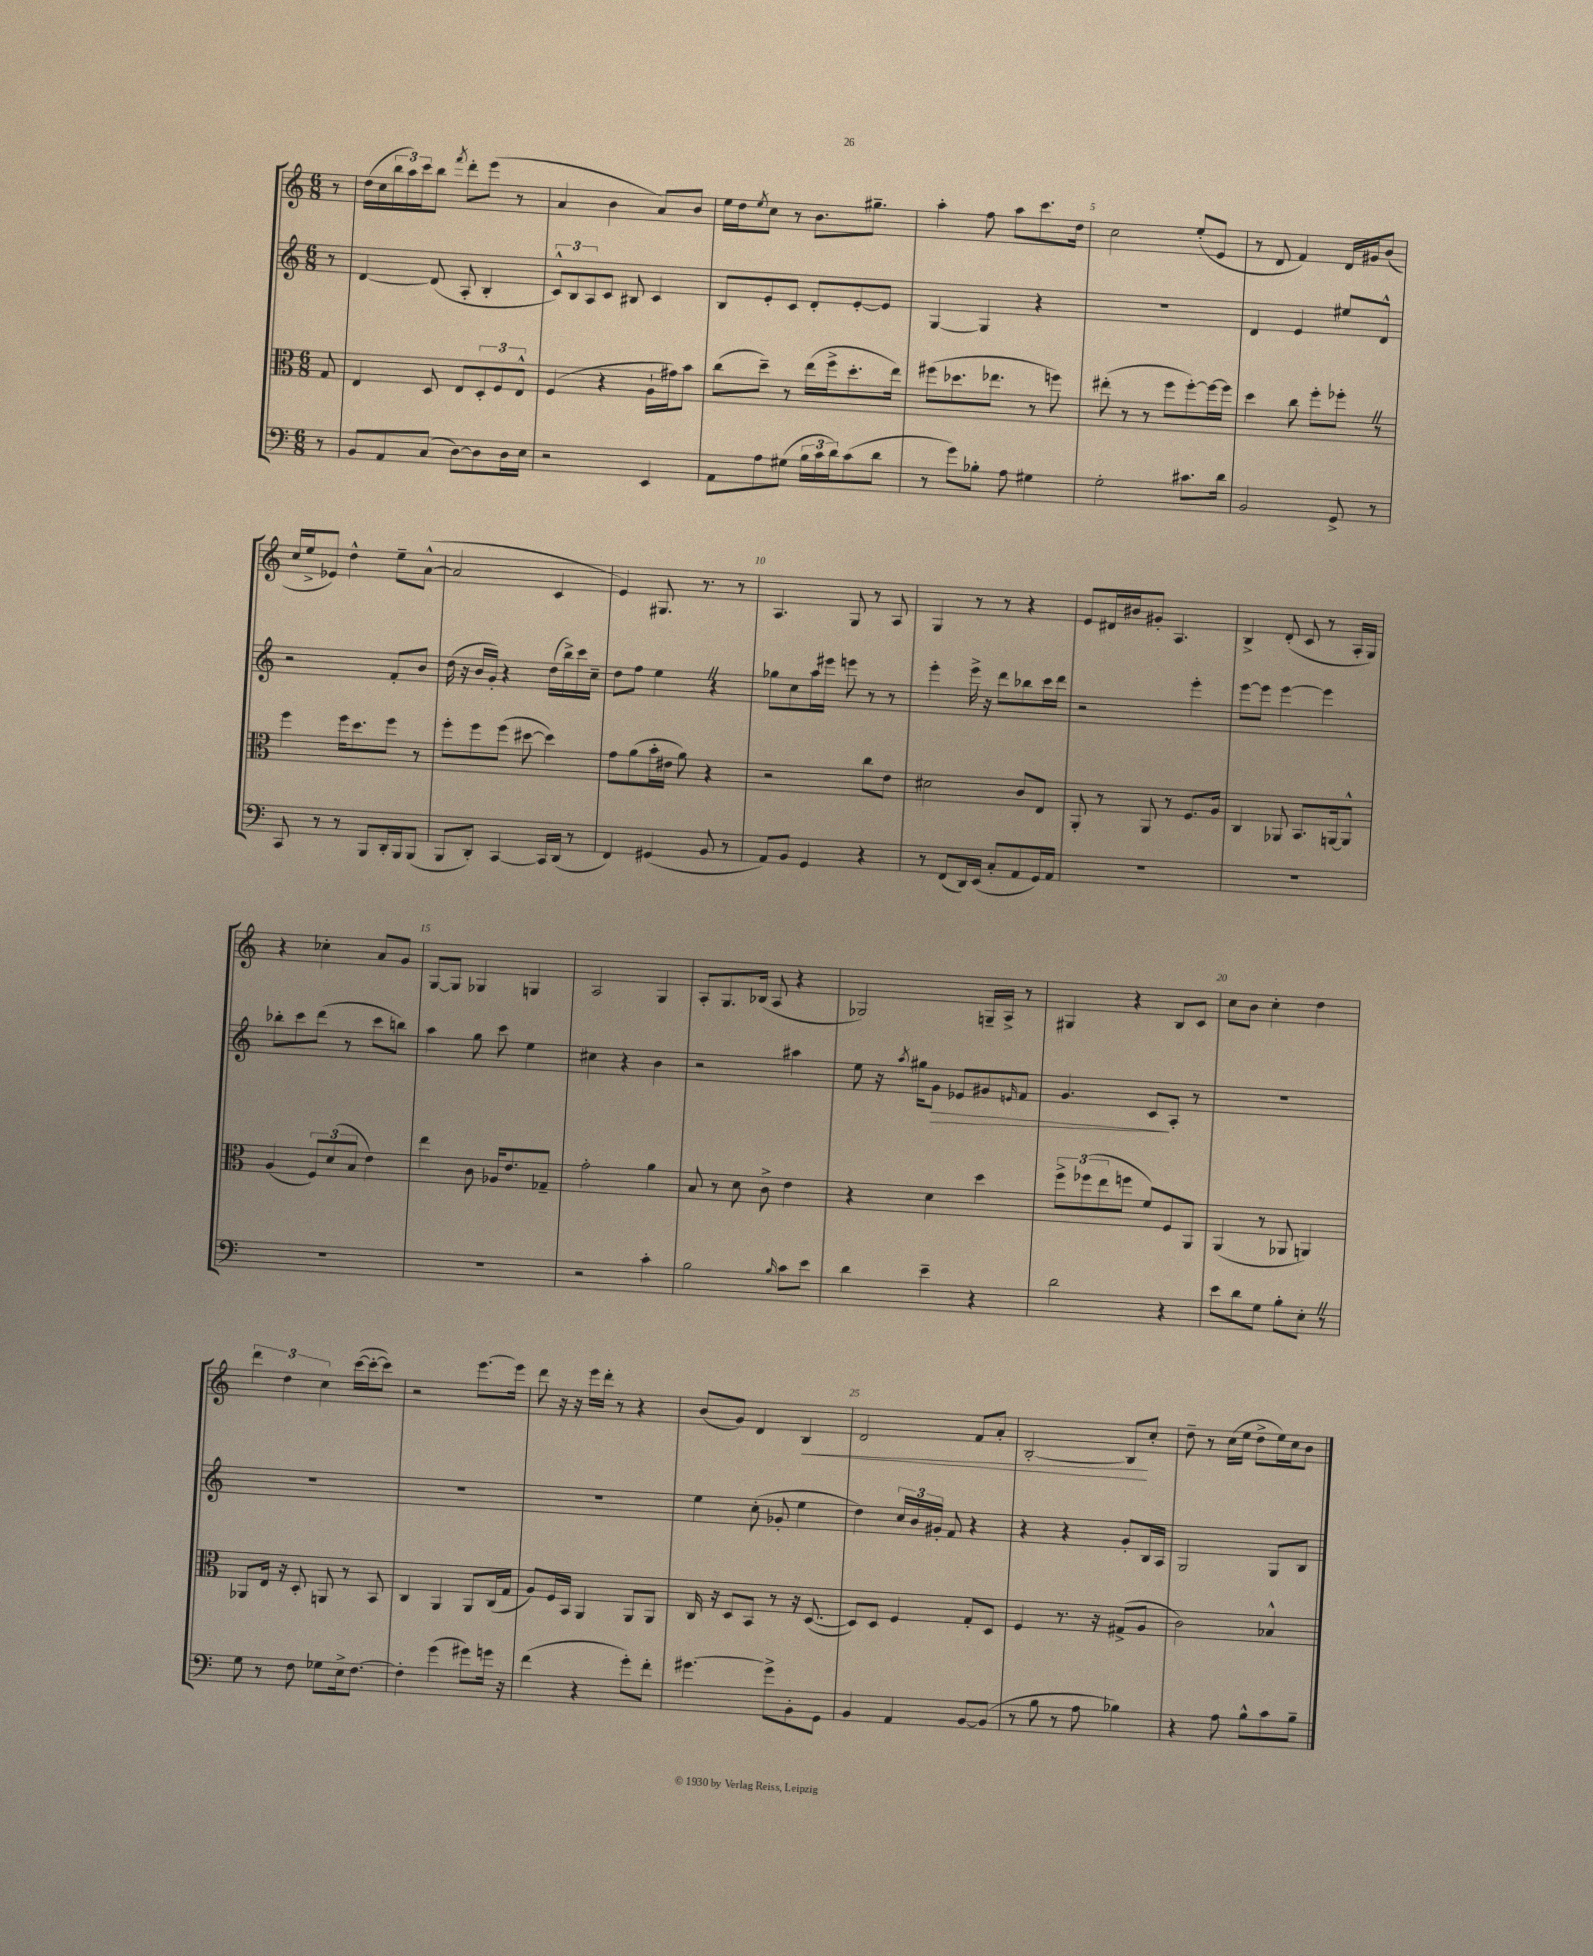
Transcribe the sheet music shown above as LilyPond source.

<<
\new StaffGroup <<
\new Staff = "s0" {
    \clef treble \key c \major \numericTimeSignature \time 6/8 \partial 8
    r8 |
    d''16( c''16 \tuplet 3/2 { b''16 a''16) c'''16 } b''8 \acciaccatura { f'''8 } d'''8-. e'''8( r8 |
    a'4 b'4 a'8) b'8 |
    e''16 d''16 \acciaccatura { e''8 } c''8 r8 b'8. gis''8.-- |
    a''4-. f''8 a''8 c'''8. d''16 |
    c''2 e''8-.( e'8 |
    r8 d'8 f'4) d'16 gis'16 b'8( |
    c''16 e''16-> ees'8) d''4-^ e''8-- a'8~-^( |
    a'2 c'4 |
    e'4) gis8. r8. r8 |
    a4. g8 r8 a8 |
    g4 r8 r8 r4 |
    e'8 dis'16 bis'16 gis'8-. a4. |
    b4-> d'8-.( c'8 r8 a16-. g16) |
    r4 ces''4-. a'8 g'8 |
    g8~ g8 ges4 g4 |
    a2 g4 |
    a8-. g8. bes16( a8 r4 |
    ges2) g16-- a16-> r8 |
    gis4 r4 b8 c'8 |
    c''8 b'8 c''4-. d''4 |
    \tuplet 3/2 { d'''4 d''4 c''4 } c'''16~( c'''16~-. c'''8) |
    r2 e'''8.~ e'''16 |
    d'''8 r16 r16 e'''16 d'''16-. r8 r4 |
    b'8( g'8) d'4 b4\< |
    d'2 f'8 a'8-. |
    b2~-. b8\! c''8-. |
    d''8-- r8 c''16( e''16 d''8-> e''16) c''16 b'8 \bar "|." |
}
\new Staff = "s1" {
    \clef treble \key c \major \numericTimeSignature \time 6/8 \partial 8
    r8 |
    d'4~ d'8( a8-. b4-. |
    \tuplet 3/2 { c'8-^) b8 a8 } c'8 bis8 c'4 |
    b8 e'8-. c'8 d'8-. e'8~-. e'8 |
    g4~ g4 r4 |
    R2. |
    d'4 e'4 eis''8 d'8-^ |
    r2 f'8-. b'8 |
    d''16( r16 b'16 g'16-.) r4 d''16( b''16->) c'''16 c''16-- |
    d''8 f''8 e''4 \once \override BreathingSign.text = \markup { \musicglyph "scripts.caesura.straight" } \breathe r4 |
    ges''8 c''8 a''16 eis'''16 e'''8 r8 r8 |
    e'''4-. e'''16-> r16 d'''8 bes''8 c'''16 d'''16 |
    r2 e'''4-. |
    e'''8~ e'''8 e'''4~ e'''4 |
    bes''8-. c'''8 d'''8( r8 c'''8 b''8) |
    a''4 g''8 c'''8 e''4 |
    cis''4 r4 b'4 |
    r2 ais''4 |
    e''8 r16 \acciaccatura { a''8 } gis''16 g'8\> ees'8 gis'8 \grace { e'16 } f'8 |
    g'4. c'8\! a8-. r8 |
    R2. |
    R2. |
    R2. |
    R2. |
    e''4 c''8-.( ges'8-. e''4 |
    d''4) \tuplet 3/2 { c''16 b'16 gis'16-. } f'8 r4 |
    r4 r4 g'8-. b16 a16 |
    g2 g8 b8 \bar "|." |
}
\new Staff = "s2" {
    \clef alto \key c \major \numericTimeSignature \time 6/8 \partial 8
    g8 |
    e4 d8 e8 \tuplet 3/2 { d8-. f8 e8-^ } |
    f4( r4 a16-! gis'16) b'8 |
    c''8( d''8--) r8 e''16( f''16-> d''8.-. e''16) |
    fis''8( des''8. ees''8. r8 f''8) |
    eis''8-.( r8 r8 f''8 f''8~-.) f''16~ f''16 |
    d''4 c''8 f''8-. fes''8-. \once \override BreathingSign.text = \markup { \musicglyph "scripts.caesura.straight" } \breathe r8 |
    f''4 f''16 d''8. f''8 r8 |
    f''8-. f''8 f''8( dis''8~ dis''4) |
    g'8 a'8( b'16-. eis'16 a'8) r4 |
    r2 c''8 e'8 |
    dis'2 c'8 e8 |
    a,8-. r8 a,8 r8 f8. a16 |
    c4 aes,8 b,8. a,16~ a,8-^ |
    a4( \tuplet 3/2 { f8) d'8( b8 } e'4) |
    e''4 c'8 aes16 e'8. ges8-- |
    g'2-. a'4 |
    b8 r8 d'8 c'8-> e'4 |
    r4 d'4 d''4 |
    \tuplet 3/2 { f''8-> fes''8( e''8 } f''8 f'8) f8 a,8 |
    a,4( r8 aes,8 a,4) |
    aes,8 e16 r16 d8-. a,8 r8 b,8 |
    c4 a,4 a,8 c16( g16 |
    a8) f16 b,16 a,4 a,8 a,8 |
    c16 r16 d8 b,8 r8 r16 d8.~( |
    d8) d8 f4 g8-. d8 |
    f4 r8. r16 gis8->( a8 |
    c'2) bes4-^ \bar "|." |
}
\new Staff = "s3" {
    \clef bass \key c \major \numericTimeSignature \time 6/8 \partial 8
    r8 |
    b,8 a,8 c8( d8~) d8 d16 e16 |
    r2 e,4 |
    a,8 a8 gis8( \tuplet 3/2 { b16 c'16 d'16) } c'8( d'8 |
    r8 g'8) bes8-. a8 gis4 |
    g2-. cis'8. d'16 |
    b,2 g,8-> r8 |
    c,8 r8 r8 b,,8 d,16-. b,,16 b,,8( |
    b,,8 d,8-.) c,4~ c,16 d,16( r8 |
    f,4) gis,4( b,8 r8 |
    a,8) b,8 g,4 r4 |
    r8 f,8( d,16) e,16( c8-. a,8 g,16) a,16 |
    R2. |
    R2. |
    R2. |
    R2. |
    r2 c'4-. |
    b2 \grace { b16 } c'8 e'8 |
    d'4 e'4-- r4 |
    d'2 r4 |
    e'8 d'8 g8 b8-. e8-. \once \override BreathingSign.text = \markup { \musicglyph "scripts.caesura.straight" } \breathe r8 |
    g8 r8 f8 ges8 e16-> f8.~ |
    f4-. g'4( gis'8) g'16 r16 |
    f'4( r4 g'8-.) f'8-. |
    gis'4.~ gis'8-> b,8-. g,8 |
    b,4 a,4 b,8~ b,8( |
    r8 b8 r8 a8 bes4) |
    r4 a8 b8-^ c'8 b8-- \bar "|." |
}
>>
>>
\layout { \context { \Score \override BarNumber.break-visibility = ##(#f #t #t) barNumberVisibility = #(every-nth-bar-number-visible 5) } }
